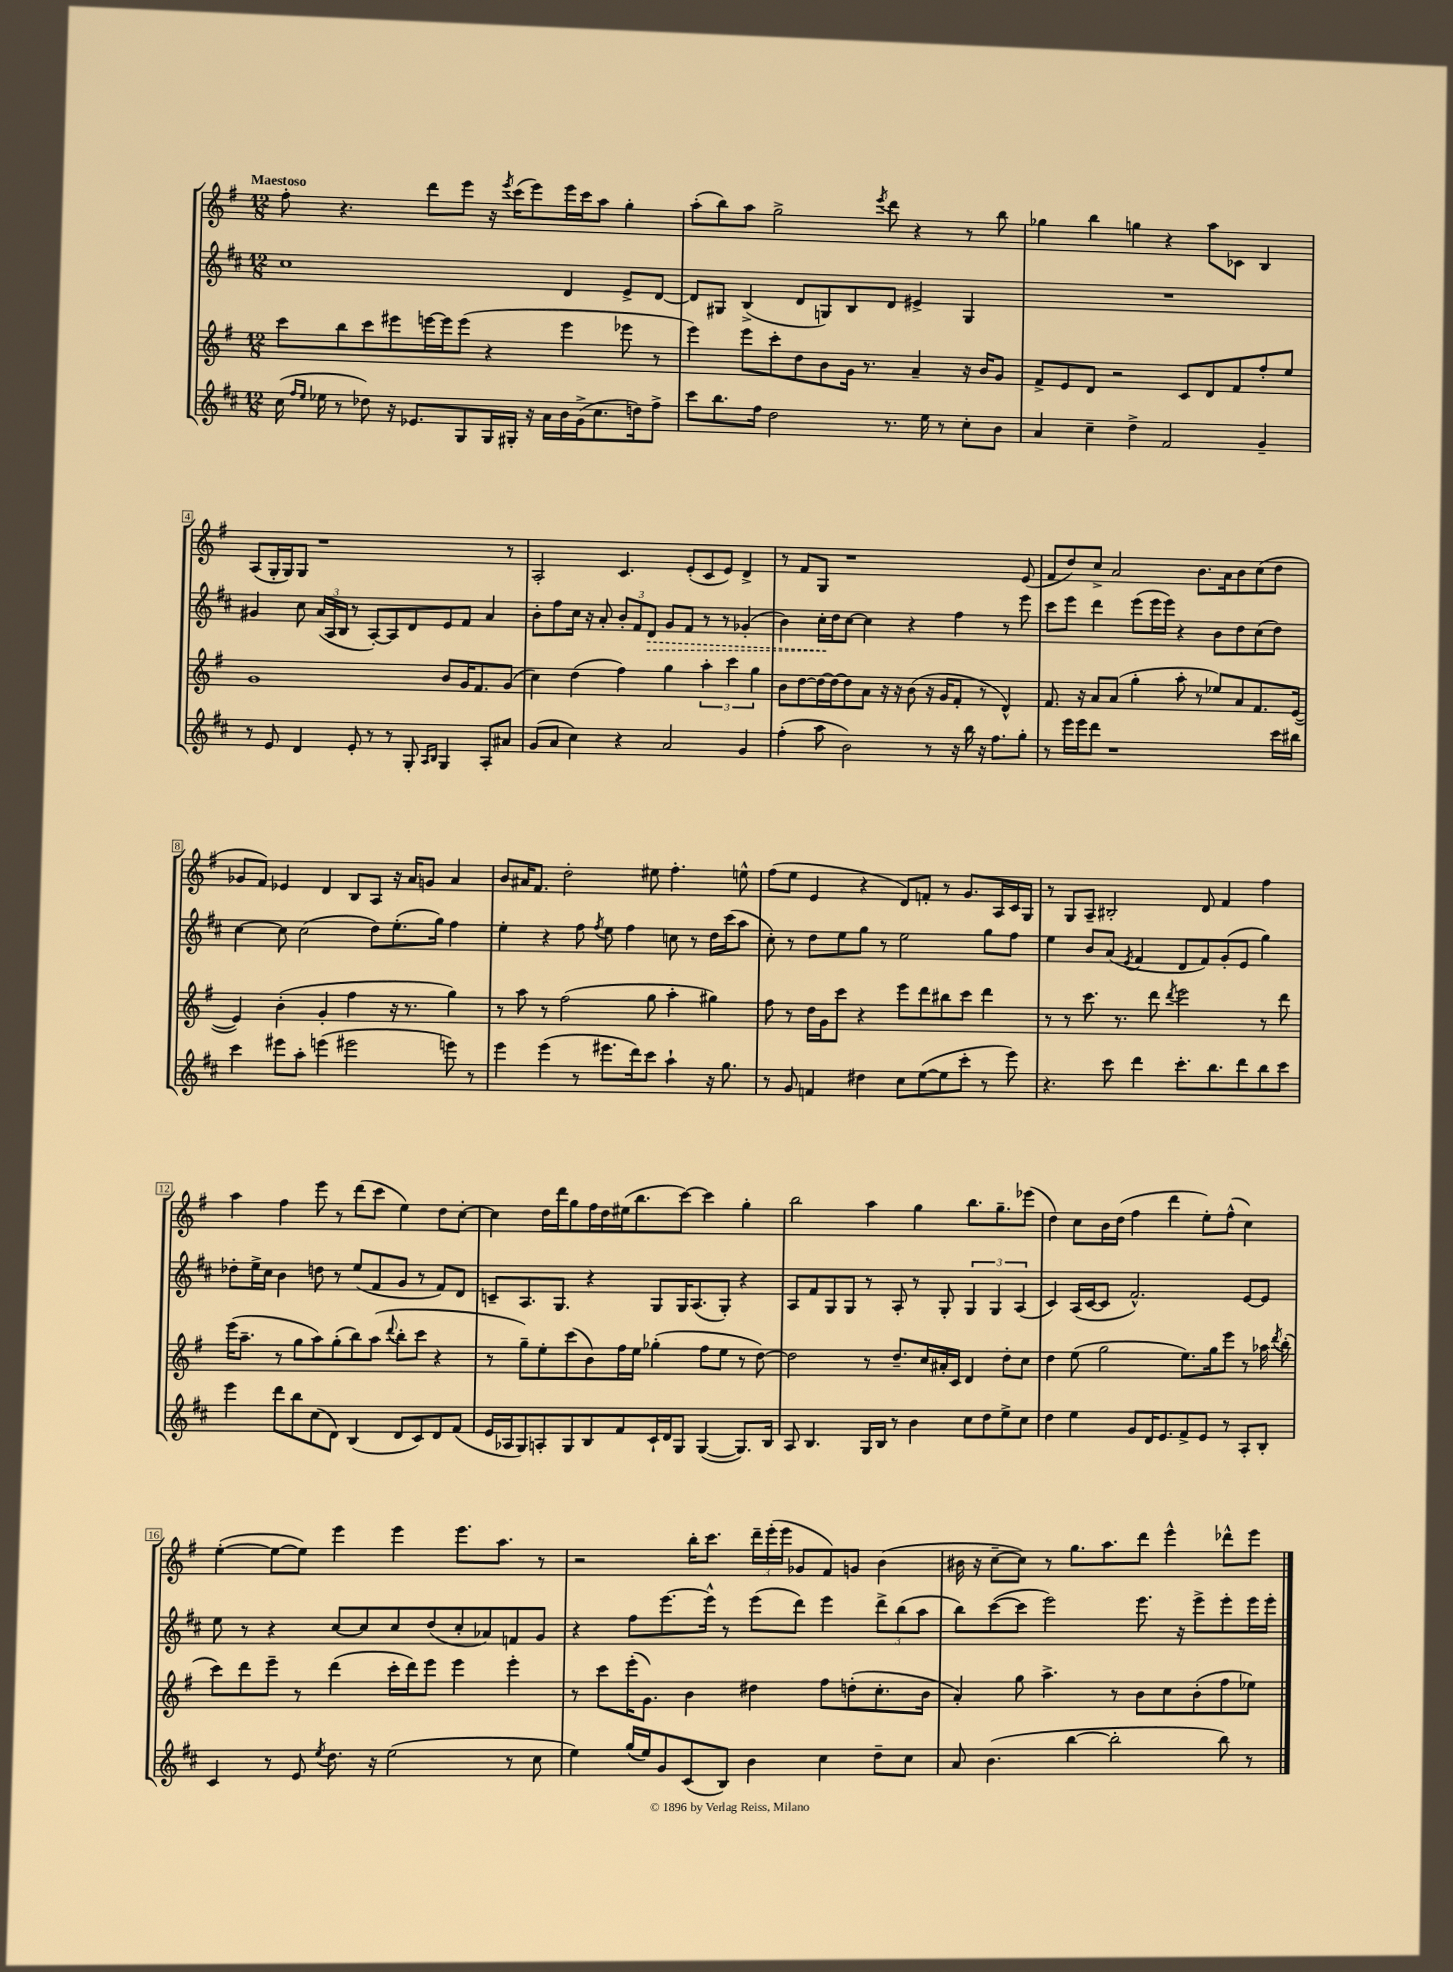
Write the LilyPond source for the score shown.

<<
\new StaffGroup <<
\new Staff = "s0" {
    \clef treble \key g \major \numericTimeSignature \time 12/8 \tempo "Maestoso"
    \autoBeamOff fis''8-. r4. d'''8[ e'''8] r16 \acciaccatura { e'''8 } c'''16[( e'''8) e'''16 c'''16 a''8] g''4-. |
    a''8[-.( b''8) a''8] g''2-> \acciaccatura { e'''8 } d'''8 r4 r8 b''8 |
    ges''4 b''4 g''4 r4 a''8[ ces'8] b4 |
    a8[( g16-. g16) g8] r1 r8 |
    a2-. c'4. e'8[-.( c'8 e'8]) d'4-> |
    r8 fis'8[ g8] r1 e'8( |
    fis'8[ d''8) c''8]-> a'2 b'8.[ a'16 b'8 c''8( d''8] |
    ges'8[ fis'8]) ees'4 d'4 b8[ a8] r16 a'16[ g'8] a'4 |
    b'8[ ais'16 fis'8.] d''2-. eis''8 fis''4.-. e''8-^ |
    fis''8[( e''8] e'4 r4 d'8[) f'8]-. r8 g'8.[ a16 c'16 g16] |
    r8 g8[ a8]-- bis2-. d'8 fis'4 fis''4 |
    a''4 fis''4 e'''8 r8 d'''8[( c'''8] e''4) d''8[ c''8]~-. |
    c''4 d''16[ d'''16 g''8 fis''16 d''16 eis''16( b''8. c'''8]~) c'''4 g''4-. |
    b''2 a''4 g''4 b''8.[ g''8.-- ees'''8]( |
    d''4) c''8[ b'16 d''16]( fis''4 d'''4 e''8[-.) fis''8]-^( c''4) |
    e''4~-.( e''8[~ e''8]) e'''4 e'''4 e'''8.[ a''8.] r8 |
    r2 b''16[-. c'''8.] \tuplet 3/2 { d'''16[-- e'''16-.( e'''16] } ges'8[ fis'8) g'8] b'4( |
    bis'16 r16 c''8[~-- c''8]) r8 g''8.[ a''8. d'''8] e'''4-^ des'''8[-^ e'''8] \bar "|." |
}
\new Staff = "s1" {
    \clef treble \key d \major \numericTimeSignature \time 12/8
    \autoBeamOff cis''1 d'4 e'8[-> d'8]~ |
    d'8[ gis8] b4->( d'8[ g8) b8 d'8] eis'4-> g4 |
    R1. |
    gis'4 cis''8 \tuplet 3/2 { a'16[( a16 b16] } r8 a8[~-.) a8 d'8 e'8 fis'8] a'4 |
    b'8[-. fis''8 cis''16] r16 a'8-. \tuplet 3/2 { b'8[-. fis'8 \once \override Hairpin.style = #'dashed-line d'8]\> } g'8[ fis'8] r8 r8 ges'4-.( |
    b'4) cis''16[-.\! d''16 cis''8]~ cis''4 r4 fis''4 r8 e'''8 |
    cis'''8[ e'''8] d'''4 e'''8[( e'''16 e'''16]) r4 b'8[ d''8 cis''8( d''8]) |
    cis''4~ cis''8 cis''2( d''8[) e''8.-.( g''16]) fis''4 |
    e''4-. r4 fis''8 \acciaccatura { fis''8 } e''8 fis''4 c''8 r8 d''16[ cis'''16( a''8] |
    cis''8-.) r8 d''8[ e''8 g''8] r8 e''2 g''8[ fis''8] |
    e''4 b'8[ a'8]( \acciaccatura { e'8 } fis'4 d'8[ fis'8) g'8-.( e'8] g''4) |
    des''8[-. e''16-> cis''16] b'4 d''8 r8 e''8[( fis'8 g'8] r8 fis'8[) d'8] |
    c'8[-- a8. g8.] r4 g8[ g16 a8.( g8]-.) r4 |
    a8[ fis'8 g8 g8] r8 a8-. r8 g8-. \tuplet 3/2 { g4 g4 a4( } |
    cis'4) a16[( cis'16~ cis'8] fis'2.-^) e'8[~ e'8] |
    e''8 r8 r4 cis''8[~ cis''8 cis''8 d''8( cis''8-. aes'8) f'8 g'8] |
    r4 fis''8[ e'''8.~ e'''16]-^ r8 e'''8[( d'''8]) e'''4 \tuplet 3/2 { d'''8[-> b''8( a''8] } |
    b''8[) cis'''8~( cis'''8] e'''2) e'''8. r16 e'''8[-> e'''8-. e'''16 e'''16]-. \bar "|." |
}
\new Staff = "s2" {
    \clef treble \key g \major \numericTimeSignature \time 12/8
    \autoBeamOff c'''8[ b''8 c'''8 eis'''8 e'''16~ e'''16 e'''8]( r4 e'''4 ees'''8 r8 |
    e'''4) e'''8[ c'''8-. d''8 b'8 g'16] r8. a'4-- r16 b'16[ g'8] |
    fis'8[-> e'8 d'8] r2 c'8[ d'8 fis'8 fis''8-. e''8] |
    g'1 b'8[ g'16 fis'8. g'8]( |
    c''4) d''4( fis''4) g''4 \tuplet 3/2 { a''4-. c'''4 g''4 } |
    b'8[ d''8~ d''16~ d''16~ d''8 a'8] r16 r16 b'8( r16 g'16[ fis'8]-. r8 d'4-^) |
    fis'8. r16 a'8[ a'8]( g''4-. a''8-. r8 ees''8[) a'8 fis'8. e'16]~( |
    e'4) b'4-.( g'4-. fis''4 r16 r8. g''4) |
    r8 a''8 r8 fis''2( g''8 a''4-. gis''4) |
    fis''8 r8 d''16[ g'16 c'''8] r4 e'''8[ d'''8 bis''8 c'''8] d'''4 |
    r8 r8 c'''8. r8. d'''8 \acciaccatura { d'''8 } e'''2 r8 d'''8 |
    e'''16[( a''8.]-- r8 g''8[ a''8) g''8-.( b''8) a''8]( \appoggiatura { d'''8 } b''8[-. c'''8] r4 |
    r8 g''8[--) e''8-. c'''8( b'8) fis''16 e''16] ges''4-.( fis''8[ e''8] r8 d''8~) |
    d''2 r8 d''8.[-- c''16 ais'16-. c'16] d'4 d''8[-. c''8] |
    d''4 e''8( g''2 e''8.[) g''16 e'''8] r8 aes''16 \acciaccatura { d'''8 } b''16-.( |
    c'''8[) d'''8 e'''8]-- r8 d'''4( c'''16[-. d'''16) e'''8] e'''4 e'''4-. |
    r8 c'''8[ e'''16-.( g'8.]) b'4 dis''4 fis''8[ d''8-.( c''8.-. b'16] |
    a'4-.) g''8 a''4.-> r8 b'8[ c''8 b'8-.( fis''8 ees''8]) \bar "|." |
}
\new Staff = "s3" {
    \clef treble \key d \major \numericTimeSignature \time 12/8
    \autoBeamOff cis''16( \grace { fis''16[ e''16] } ees''16 r8 des''8) r16 ees'8.[ g8 g16 gis16]-. r16 a'16[ b'16 g'16->( cis''8. d''16) fis''8]-> |
    cis'''8[ b''8. fis''16] d''2 r8. e''16 r8 cis''8[-. b'8] |
    a'4 cis''4-- d''4-> fis'2 g'4-- |
    r8 e'8 d'4 e'8-. r8 r8 g8-. \grace { a16[ b16] } g4 a8[-. ais'8] |
    g'8[( a'8] cis''4) r4 a'2 g'4 |
    fis''4-.( a''8 b'2) r8 r16 b''16 r16 fis''8.[ g''8]-. |
    r8 e'''16[ e'''16 d'''8] r1 cis'''16[ bis''16] |
    cis'''4 eis'''8[ a''8]-. e'''4( eis'''2 e'''8) r8 |
    e'''4 e'''4( r8 eis'''8.[ d'''16) cis'''8] a''4-! r16 g''8. |
    r8 g'8 f'4 dis''4 cis''8[ e''8~( e''8 cis'''8]-. r8 e'''8) |
    r4. cis'''8 d'''4 cis'''8.[-. b''8. d'''8 b''8 cis'''8] |
    e'''4 d'''8[ b''8 cis''8( d'8]) b4( d'8[ cis'8) d'8 fis'8]( |
    e'16[ aes16 g8) a8-. g8 b8 fis'8 cis'16-! d'16 g8] g4~( g8.[) b16] |
    a8 b4. g16[ b16] r8 b'4 cis''8[ d''8 e''8-> cis''8] |
    d''4 e''4 g'8[ d'16 e'8. fis'8-> e'8] r8 a8[-. b8]-. |
    cis'4 r8 e'8 \acciaccatura { e''8 } d''8. r16 e''2( r8 cis''8 |
    e''4) g''16[( e''16) g'8 cis'8( b8]) b'4 cis''4 d''8[-- cis''8] |
    a'8 b'4.( b''4~ b''2-. b''8) r8 \bar "|." |
}
>>
>>
\layout { \context { \Score \override BarNumber.stencil = #(make-stencil-boxer 0.1 0.3 ly:text-interface::print) } }
